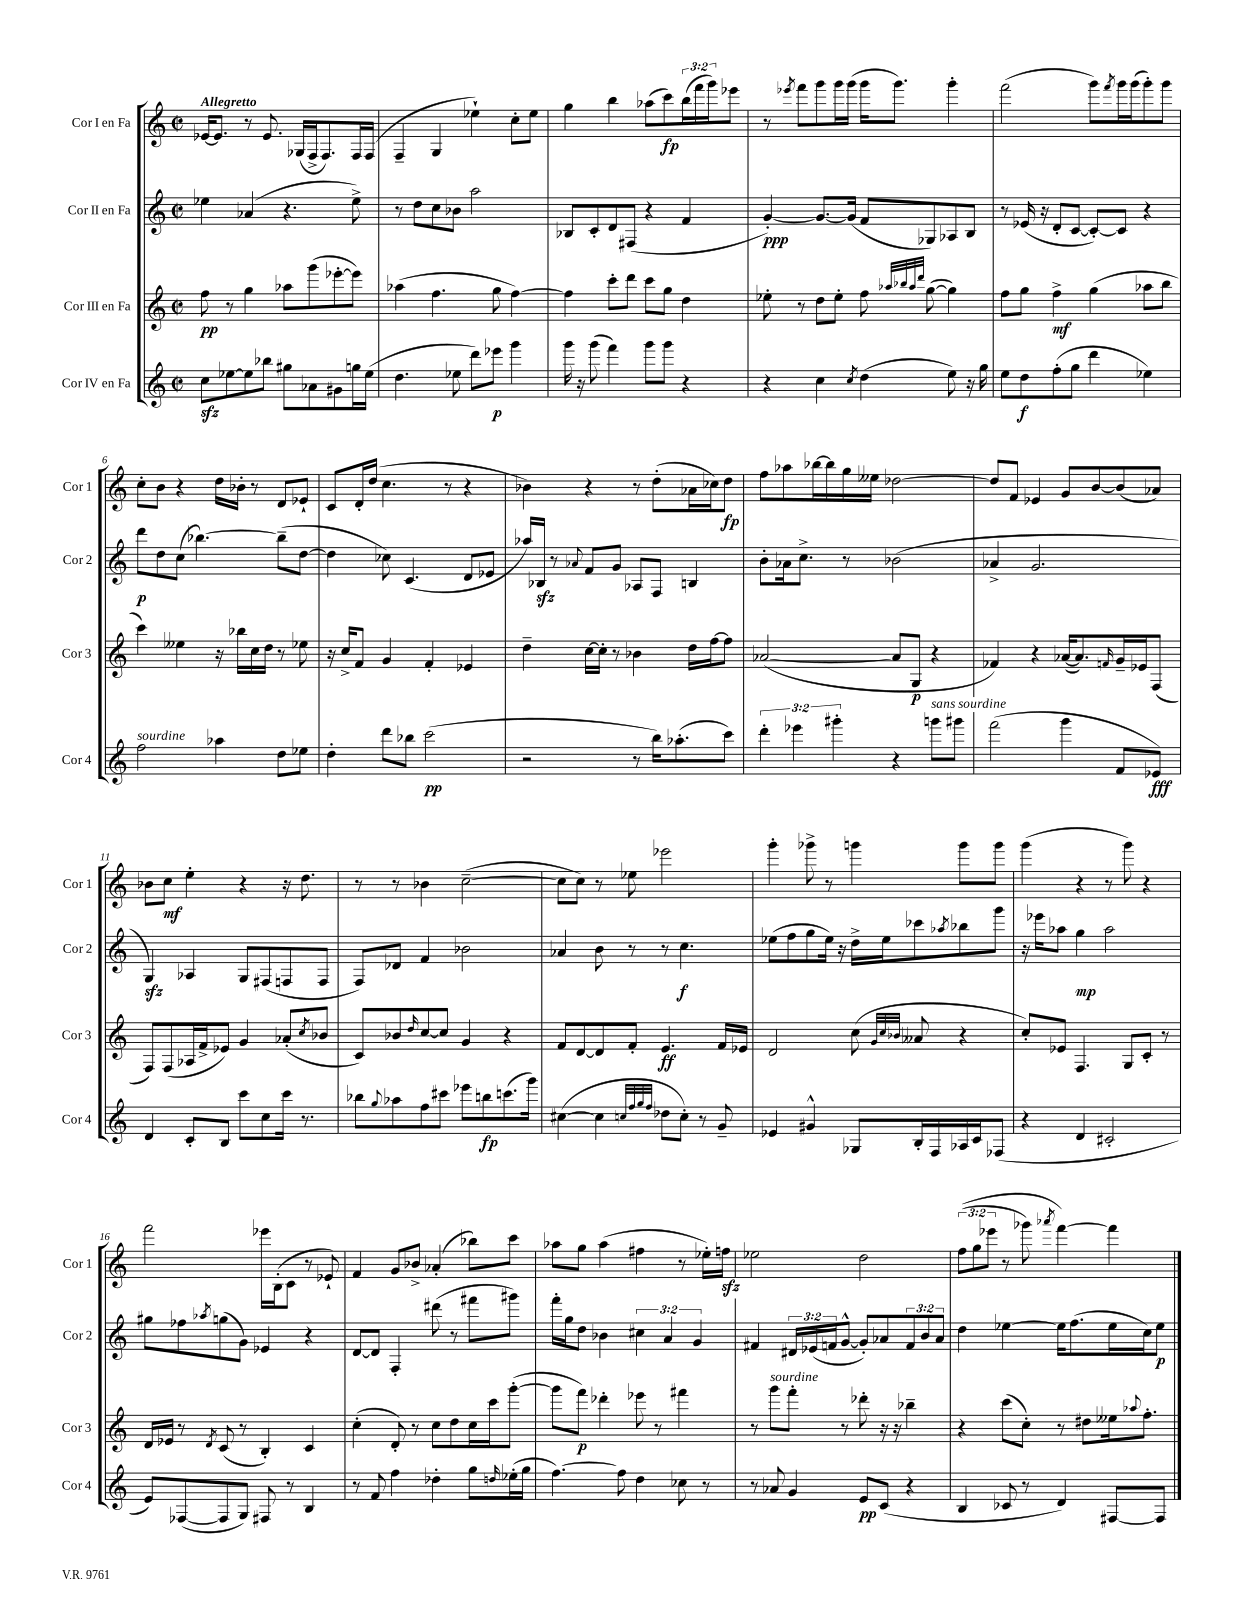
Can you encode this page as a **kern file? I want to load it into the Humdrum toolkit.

**kern	**kern	**kern	**kern
*staff4	*staff3	*staff2	*staff1
*clefG2	*clefG2	*clefG2	*clefG2
*k[]	*k[]	*k[]	*k[]
*M2/2	*M2/2	*M2/2	*M2/2
*met(c|)	*met(c|)	*met(c|)	*met(c|)
8cc	8ff	4ee-	[16e-
.	.	.	8.e-]
[8ee-	8r	.	.
8ee-]	4gg	(4a-	8r
8bb-	.	.	8.e-
8gg#	8aa-	4.r	.
.	.	.	(16G-
8a-	(8ggg	.	16F^
.	.	.	8.F)
8g#	[8eee-'	.	.
16gg	8eee-])	8ee-^)	16F
(16ee-	.	.	(16F
=	=	=	=
4.dd	(4aa-	8r	4F~
.	.	8dd	.
.	4.ff	8cc	4G
8ee-	.	8b-	.
8ddd)	.	2aa	4ee-`)
8eee-	8gg	.	.
4ggg	[4ff)	.	8cc'
.	.	.	8ee-
=	=	=	=
16ggg	4ff]	8B-	4gg
16r	.	.	.
(8ggg	.	8c'	.
4fff)	8ccc'	8d	4bb
.	8ddd	(8F#	.
8ggg	8ccc	4r	(8aa-
8ggg	8gg	.	8ccc)
4r	4dd	4f	(24bb
.	.	.	24fff
.	.	.	24ggg)
.	.	.	8eee-
=	=	=	=
4r	8ee-'	[4g')	8r
.	.	.	8qeee-
.	8r	.	8fff
4cc	8dd	8.g_	8ggg
.	8ee-'	.	16ggg
.	.	(16g]	(16ggg
8qcc	.	.	.
(4dd	8ff	8f	16ggg
.	.	.	8.ggg)
.	32qqaa-	.	.
.	32qqbb-	.	.
.	32qqaa-	.	.
.	32qqddd	.	.
.	([8gg	8G-)	.
8ee)	4gg])	8A-	4ggg'
16r	.	8B	.
16gg	.	.	.
=	=	=	=
8ee	8ff	8r	(2fff
8dd	8gg	(16e-	.
.	.	16r	.
(8ff'	4ff^	8d'	.
8gg	.	[8c	.
4ddd	(4gg	8c'_)	8ggg)
.	.	.	8qfff
.	.	8c]	16ggg
.	.	.	(16ggg
4ee-)	8aa-	4r	8ggg')
.	8bb	.	8ggg
=	=	=	=
2ff	4ccc)	8ddd	8cc'
.	.	8dd	8b
.	4ee--	(8cc	4r
.	.	[4.bb-)	.
4aa-	16r	.	16dd
.	16bb-	.	16b-'
.	16cc	.	8r
.	16dd	.	.
8dd	8r	(8bb-~]	8d
8ee-	8ee-	[8dd	8e-`
=	=	=	=
4dd'	16r	4dd]	8c
.	16cc^	.	.
.	8f	.	16d'
.	.	.	(16dd
8ddd	4g	8cc-)	4.cc
8bb-	.	(4.c	.
(2ccc	4f'	.	.
.	.	.	8r
.	4e-	8d	4r
.	.	8e-	.
=	=	=	=
2r	4dd~	16aa-)	4b-)
.	.	16B-	.
.	.	8r	.
.	.	8qqa-	.
.	[16cc	8f	4r
.	16cc']	.	.
.	8r	8g	.
8r	4b-	8A-	8r
16bb)	.	8F	(8dd'
(8.aa-'	.	.	.
.	16dd	4B	16a-
.	[16ff	.	16cc-)
8ccc)	8ff]	.	8dd
=	=	=	=
6ddd'	([2a-	8b'	8ff
.	.	16a-	8aa-
6eee-	.	.	.
.	.	8.cc^	.
.	.	.	[16bb-
.	.	.	16bb-]
6ggg#'	.	.	.
.	.	8r	16gg
.	.	.	16ee--
4r	8a-]	(2b-	[2dd-
.	8G	.	.
8ggg	4r	.	.
8ggg#	.	.	.
=	=	=	=
(2fff	4f-)	4a-^	8dd-]
.	.	.	8f
.	4r	2.g	4e-
4ggg	([16a-	.	8g
.	8.a-])	.	.
.	.	.	[8b
.	16qqf	.	.
8f	16g~	.	(8b]
.	16e-	.	.
8e-)	(8F	.	8a-)
=	=	=	=
4d	8F)	4G)	8b-
.	(8F	.	8cc
8c'	16A-	4A-	4ee'
.	16f^	.	.
8B	8e-)	.	.
8ccc	4g	8G	4r
8cc	.	(8F#	.
16ccc	(8a-'	8F	16r
8.r	.	.	8.dd
.	8qcc	.	.
.	8b-	8F	.
=	=	=	=
8bb-	8c)	8F)	8r
8qqgg	.	.	.
8aa-	8b-	8d-	8r
.	16qqdd	.	.
8ff	[8cc	4f	4b-
8ccc#	8cc]	.	.
8eee-	4g	2b-	([2cc~
8bb	.	.	.
(8.ccc	4r	.	.
16ggg)	.	.	.
=	=	=	=
([4cc#	8f	4a-	8cc]
.	[8d	.	8cc)
4cc#]	8d]	8b	8r
.	8f'	8r	8ee-
32qqcc	.	.	.
32qqff	.	.	.
32qqgg	.	.	.
32qqff	.	.	.
8dd-	4.e	8r	2eee-
8cc')	.	4.cc	.
8r	.	.	.
8g~	16f	.	.
.	16e-	.	.
=	=	=	=
4e-	2d	(8ee-	4ggg'
.	.	8ff	.
4g#^^	.	8gg	8ggg-^
.	.	16ee-)	8r
.	.	16r	.
8G-	(8cc	16dd^	4ggg
.	.	16ee-	.
.	32qqg	.	.
.	32qqcc	.	.
.	32qqb-	.	.
16B'	8a--	8ccc-	.
16F	.	.	.
.	.	8qaa-	.
16A-	4r	8bb-	8ggg
16c	.	.	.
(8F-	.	8ggg	8ggg
=	=	=	=
4r	8cc')	16r	(4ggg
.	.	16eee-	.
.	8e-	8aa-	.
4d	4.F	4gg	4r
2c#'	.	2aa-	8r
.	8G	.	8ggg)
.	8c'	.	4r
.	8r	.	.
=	=	=	=
8e)	16d	8gg#	2fff
.	16e-	.	.
([8F-	8r	8ff-	.
.	8qd	8qaa-	.
8F-]	(8c	(8gg	.
8G)	8r	8g)	.
8F#	4B')	4e-	16eee-
.	.	.	(16B'
8r	.	.	8c
4B	4c	4r	8r
.	.	.	8e-`)
=	=	=	=
8r	(4cc'	[8d	4f
8f	.	8d]	.
4ff	8d')	4F'	8g
.	8r	.	8b-^
4dd-'	8cc	(8ddd#	(4a-'
.	8dd	8r	.
8gg	16cc	8fff#	8bb-)
.	16ccc	.	.
16qqdd	.	.	.
(16ee-'	([8ggg'	8ggg#)	8ccc
16gg	.	.	.
=	=	=	=
[4.ff)	8ggg]	16fff'	8aa-
.	.	16gg	.
.	8fff)	8dd	8gg
.	4ddd-'	4b-	(4aa-
8ff]	.	.	.
4dd	8eee-	6cc#	4ff#
.	8r	.	.
.	.	6a	.
8cc-	4fff#	.	8r
.	.	6g	.
8r	.	.	16ee-')
.	.	.	16ff
=	=	=	=
8r	8r	4f#	2ee-
8a-	8ggg	.	.
4g	8fff'	24d#	.
.	.	(24e-	.
.	.	24f	.
.	8r	[8g^^	.
8e	8ddd-'	8g'])	2dd
(8c	16r	8a-	.
.	16r	.	.
4r	4bb-~	12f	.
.	.	12b	.
.	.	12a-	.
=	=	=	=
4B	4r	4dd	&((12ff
.	.	.	12gg
.	.	.	12eee-
8c-	(8ccc	[4ee-	8r
8r	8cc')	.	8ggg-)
.	.	.	8qaaa-
4d)	8r	16ee-]	[4fff&)
.	.	(8.ff	.
.	8dd#	.	.
[8F#	16ee--	16ee-	4fff]
.	8qqaa-	.	.
.	8.ff'	16cc)	.
8F#]	.	8ee-	.
==	==	==	==
*-	*-	*-	*-
